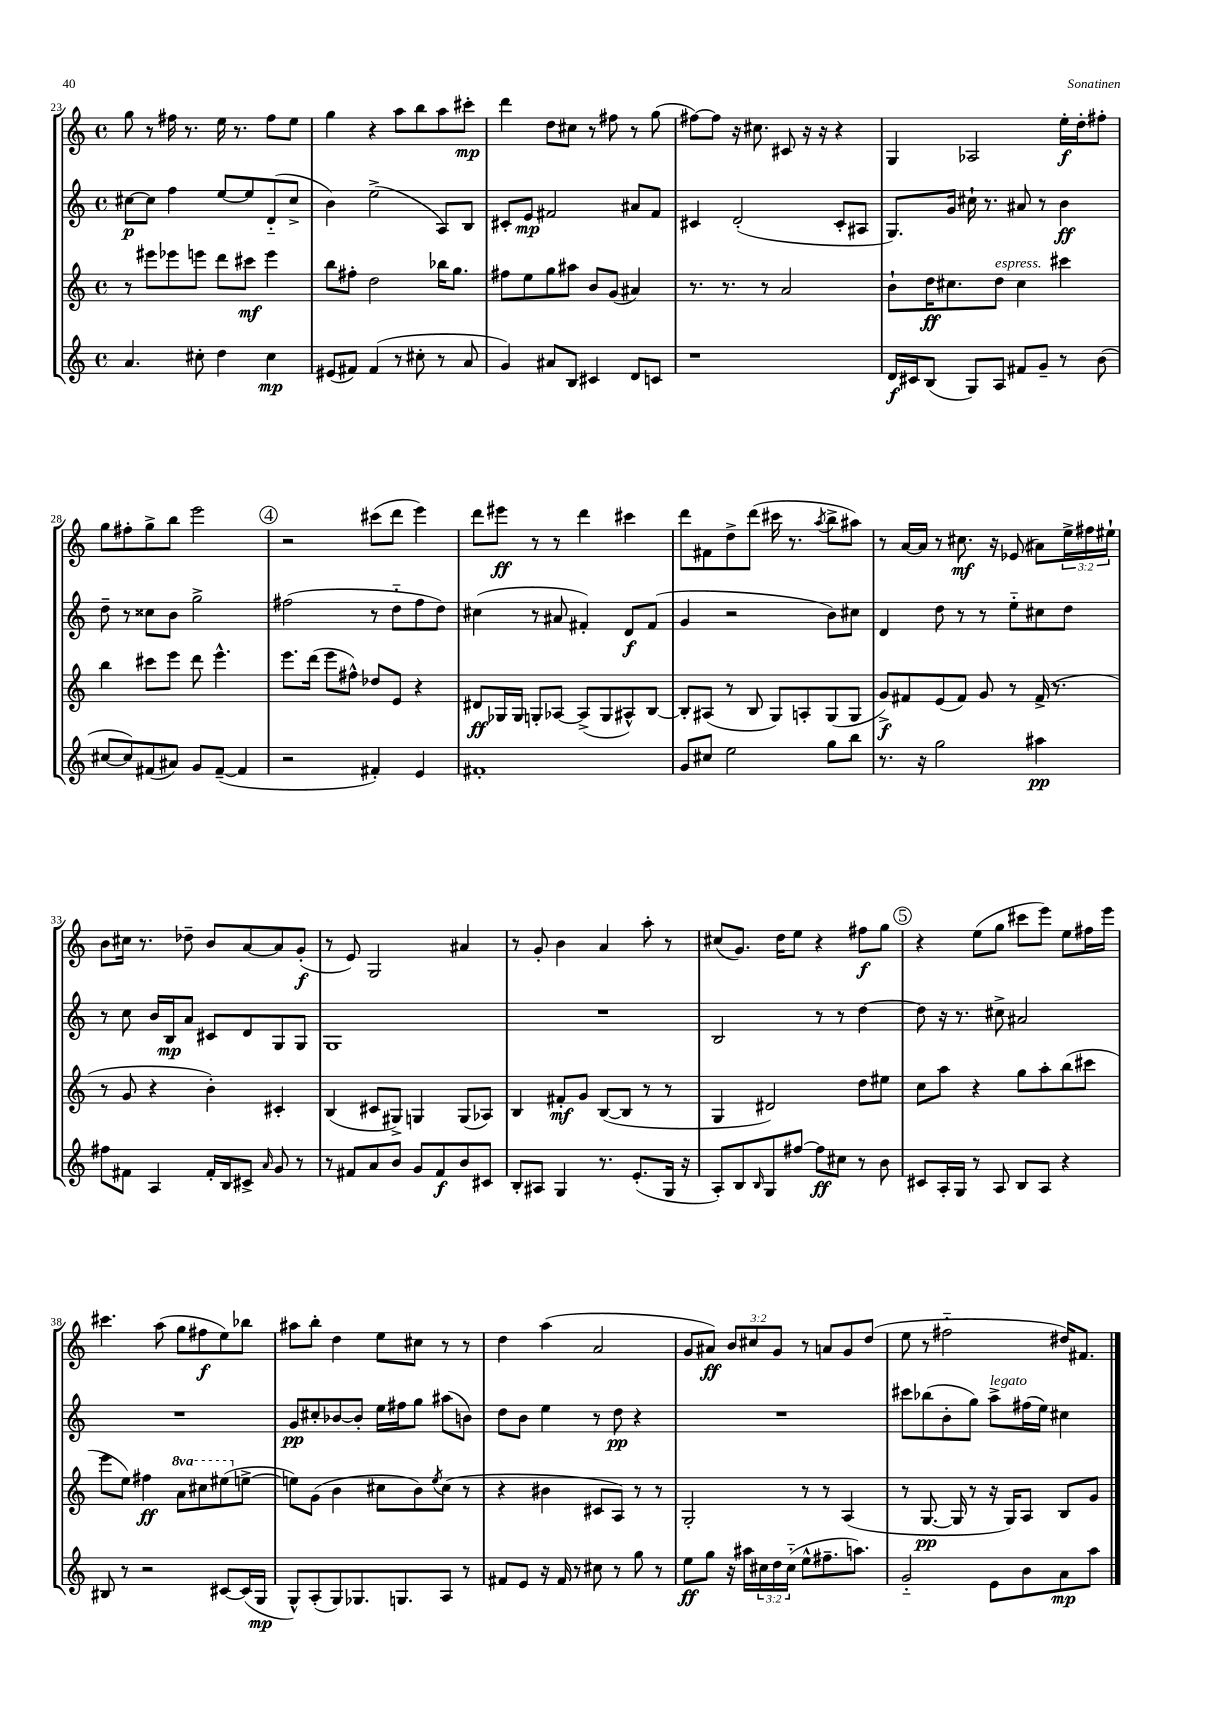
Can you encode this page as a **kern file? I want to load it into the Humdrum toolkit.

**kern	**kern	**kern	**kern
*staff4	*staff3	*staff2	*staff1
*clefG2	*clefG2	*clefG2	*clefG2
*k[]	*k[]	*k[]	*k[]
*M4/4	*M4/4	*M4/4	*M4/4
*met(c)	*met(c)	*met(c)	*met(c)
4.a/	8r	[8cc#\L	8gg\
.	8eee#\L	8cc#\]J	8r
.	8eee-\	4ff\	16ff#\
.	.	.	8.r
8cc#'\	8eee\J	.	.
4dd\	8ddd\L	[8ee/L	16ee\
.	.	.	8.r
.	8ccc#\J	8ee/]	.
4cc#\	4eee\	(8d'~/	8ff#\L
.	.	8cc#^/J	8ee\J
=	=	=	=
(8e#/L	8bb\L	4b\)	4gg\
8f#/J)	8ff#'\J	.	.
(4f#/	2dd\	(2ee^\	4r
8r	.	.	8aa\L
8cc#'\	.	.	8bb\
8r	16bb-\LK	8A/L)	8aa\
.	8.gg\J	.	.
8a/	.	8B/J	8ccc#'\J
=	=	=	=
4g/)	8ff#\L	8c#'/L	4ddd\
.	8ee\	8e/J	.
8a#/L	8gg\	2f#/	8dd\L
8B/J	8aa#\J	.	8cc#\J
4c#/	8b/L	.	8r
.	(8g/J	.	8ff#\
8d/L	4a#/)	8a#/L	8r
8c/J	.	8f#/J	(8gg\
=	=	=	=
1r	8.r	4c#/	[8ff#\L)
.	.	.	8ff#\]J
.	8.r	.	.
.	.	(2d'/	16r
.	.	.	8.cc#\
.	8r	.	.
.	2a/	.	8c#/
.	.	.	16r
.	.	.	16r
.	.	8c#'/L	4r
.	.	8A#/J	.
=	=	=	=
16d/LL	8b`\L	8.G/L)	4G/
16c#/J	.	.	.
(8B/J	16dd\K	.	.
.	8.cc#\	16g/Jk	.
8G/L)	.	16cc#`\	2A-/
.	.	8.r	.
8A/J	8dd\J	.	.
8f#/L	4cc#\	8a#/	.
8g~/J	.	8r	.
8r	4ccc#\	4b\	16ee'\LL
.	.	.	16dd'\J
(8b\	.	.	8ff#'\J
=	=	=	=
[8cc#/L	4bb\	8dd~\	8gg\L
8cc#/])	.	8r	8ff#'\
(8f#/	8ccc#\L	8cc##\L	8gg^\
8a#/J)	8eee\J	8b\J	8bb\J
8g/L	8ddd\	2gg^\	2eee\
([8f#~/J	4.eee^^\	.	.
4f#/]	.	.	.
=	=	=	=
2r	8.eee\L	(2ff#\	2r
.	(16ddd\Jk	.	.
.	8eee\L	.	.
.	8ff#^^\J)	.	.
4f#'/)	8dd-/L	8r	(8ccc#\L
.	8e/J	8dd'~\L	8ddd\J
4e/	4r	8ff#\	4eee\)
.	.	8dd\J)	.
=	=	=	=
1f#'	8d#/L	(4cc#\	8ddd\L
.	16G-/L	.	8eee#\J
.	16G-/JJ	.	.
.	8G'/L	8r	8r
.	[8A-/J	8a#/	8r
.	(8A-^/]L	4f#'/)	4ddd\
.	8G/	.	.
.	8A#^^/)	8d/L	4ccc#\
.	[8B/J	(8f#/J	.
=	=	=	=
8g/L	8B'/]L	4g/	8ddd\L
8cc#/J	(8A#/J	.	8f#\
2ee\	8r	2r	8dd^\
.	8B/	.	(8ddd\J
.	8G/L)	.	16ccc#\
.	.	.	8.r
.	8A'/	.	.
.	.	.	8qaa/
8gg\L	(8G/	8b\L)	8bb^\L
8bb\J	8G/J	8cc#\J	8aa#\J)
=	=	=	=
8.r	8g^/L)	4d/	8r
.	8f#/	.	[16a/LL
16r	.	.	16a/]JJ
2gg\	(8e/	8dd\	8r
.	8f#/J)	8r	8.cc#\
.	8g/	8r	.
.	.	.	16r
.	8r	8ee'~\L	(8e-/
4aa#\	(16f#^/	8cc#\	8a#\L)
.	8.r	.	.
.	.	8dd\J	24ee^\L
.	.	.	24ff#\
.	.	.	24ee#`\JJ
=	=	=	=
8ff#\L	8r	8r	8b\L
8f#\J	8g/	8cc\	16cc#\Jk
.	.	.	8.r
4A/	4r	16b/LL	.
.	.	16B/J	.
.	.	8a/J	8dd-~\
16f#'/LL	4b'\)	8c#/L	8b/L
16B/J	.	.	.
8c#^/J	.	8d/	[8a/
16qqa/	.	.	.
8g/	4c#'/	8G/	8a/]
8r	.	8G/J	(8g'/J
=	=	=	=
8r	(4B/	1G	8r
8f#/L	.	.	8e/)
8a/	8c#/L	.	2G/
8b/J	8G#^/J)	.	.
8g/L	4G/	.	.
8f#/	.	.	.
8b/	(8G/L	.	4a#/
8c#/J	8A-/J)	.	.
=	=	=	=
8B'/L	4B/	1r	8r
8A#/J	.	.	8g'/
4G/	8f#'/L	.	4b\
.	8g/J	.	.
8.r	([8B/L	.	4a/
.	8B/]J	.	.
(8.e'/L	.	.	.
.	8r	.	8aa'\
16G/Jk	8r	.	8r
16r	.	.	.
=	=	=	=
8A'/L)	4G/	2B/	(8cc#/L
8B/	.	.	8.g/J)
16qqB/	.	.	.
8G/	2d#/)	.	.
.	.	.	16dd\LK
[8ff#/J	.	.	8ee\J
8ff#\]L	.	8r	4r
8cc#\J	.	8r	.
8r	8dd\L	[4dd\	8ff#\L
8b\	8ee#\J	.	8gg\J
=	=	=	=
8c#/L	8cc\L	8dd\]	4r
16A'/L	8aa\J	16r	.
16G/JJ	.	8.r	.
8r	4r	.	(8ee\L
8A/	.	8cc#^\	8gg\J
8B/L	8gg\L	2a#/	8ccc#\L
8A/J	8aa'\	.	8eee\J)
4r	(8bb\	.	8ee\L
.	8ccc#\J	.	16ff#\L
.	.	.	16eee\JJ
=	=	=	=
8B#/	8eee\L	1r	4.ccc#\
8r	8ee\J)	.	.
2r	4ff#\	.	.
.	.	.	(8aa\
.	8aa\L	.	8gg\L
.	8ccc#\	.	8ff#\
[8c#/L	(8eee#\	.	8ee\)
(16c#/]L	[8ee^\J	.	8bb-\J
16G/JJ	.	.	.
=	=	=	=
8G^^/L)	8ee\]L)	8g/L	8aa#\L
(8A'/	(8g\J	8cc#'/	8bb'\J
8G/)	4b\	[8b-/	4dd\
8.G-/	.	8b-'/]J	.
.	8cc#\L	16ee\LL	8ee\L
8.G/	.	16ff#\J	.
.	8b\)	8gg\J	8cc#\J
.	8qee/	.	.
8A/J	(8cc#\J	(8aa#\L	8r
8r	8r	8b\J)	8r
=	=	=	=
8f#/L	4r	8dd\L	4dd\
8e/J	.	8b\J	.
16r	4b#\	4ee\	(4aa\
16f#/	.	.	.
8r	.	.	.
8cc#\	8c#/L	8r	2a/
8r	8A/J)	8dd\	.
8gg\	8r	4r	.
8r	8r	.	.
=	=	=	=
8ee\L	2G'/	1r	8g/L
8gg\J	.	.	8a#/J)
16r	.	.	12b/L
16aa#\LL	.	.	.
.	.	.	12cc#/
24cc#\	.	.	.
24dd\	.	.	12g/J
(24cc#'~\JJ	.	.	.
8ee^^\L	8r	.	8r
8.ff#~\	8r	.	8a/L
.	(4A/	.	8g/
8.aa\J)	.	.	.
.	.	.	(8dd/J
=	=	=	=
2g'~/	8r	8ccc#\L	8ee\
.	[8.G/	(8bb-\	8r
.	.	8b'\	2ff#'~\
.	16G/]	.	.
.	8r	8gg\J)	.
8e\L	16r	8aa^\L	.
.	16G/LK)	.	.
8b\	8A/J	(16ff#\L	.
.	.	16ee\JJ)	.
8a\	8B/L	4cc#\	16dd#/LK)
.	.	.	8.f#/J
8aa\J	8g/J	.	.
==	==	==	==
*-	*-	*-	*-
